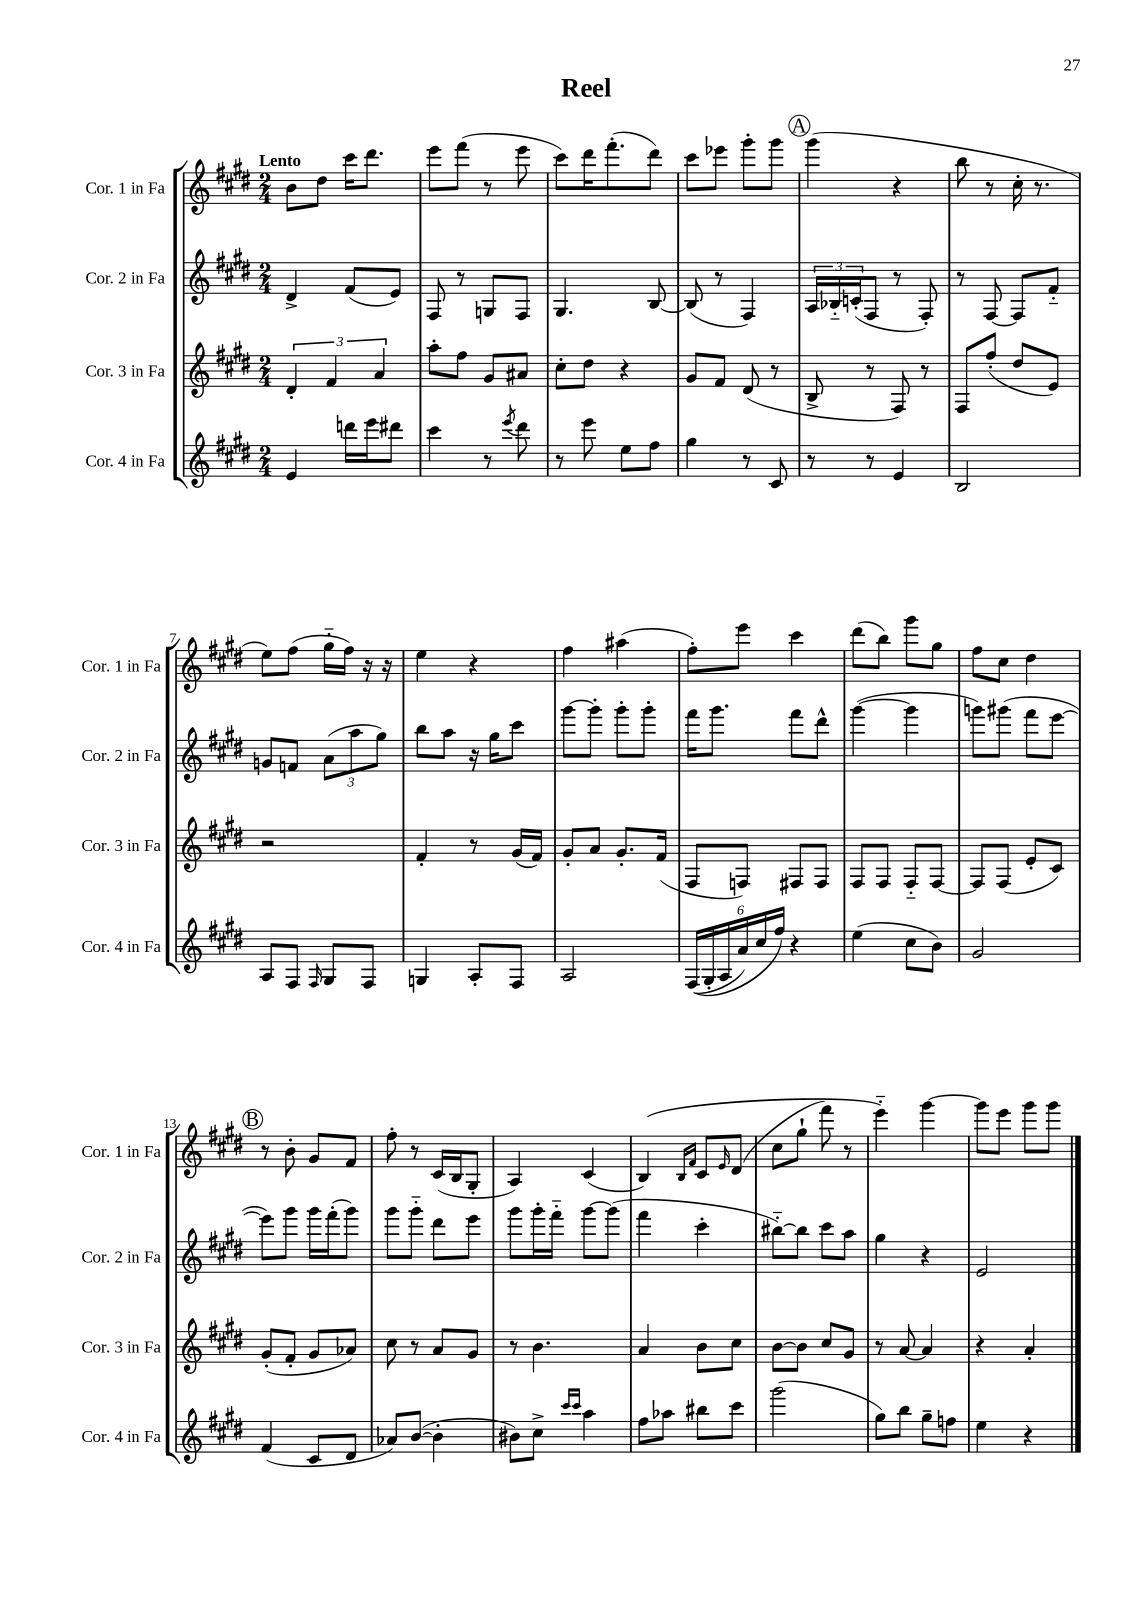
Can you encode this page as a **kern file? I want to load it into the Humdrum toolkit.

**kern	**kern	**kern	**kern
*staff4	*staff3	*staff2	*staff1
*clefG2	*clefG2	*clefG2	*clefG2
*k[f#c#g#d#]	*k[f#c#g#d#]	*k[f#c#g#d#]	*k[f#c#g#d#]
*M2/4	*M2/4	*M2/4	*M2/4
4e/	6d#'/	4d#^/	8b\L
.	.	.	8dd#\J
.	6f#/	.	.
16ddd\LL	.	(8f#/L	16ccc#\LK
16eee\J	.	.	8.ddd#\J
.	6a/	.	.
8ddd#\J	.	8e/J)	.
=	=	=	=
4ccc#\	8aa'\L	8F#/	8eee\L
.	8ff#\J	8r	(8fff#\J
8r	8g#/L	8G/L	8r
8qeee/	.	.	.
8ddd#\	8a#/J	8F#/J	8eee\
=	=	=	=
8r	8cc#'\L	4.G#/	8ccc#\L)
8eee\	8dd#\J	.	16ddd#\K
.	.	.	(8.fff#'\
8ee\L	4r	.	.
8ff#\J	.	[8B/	8ddd#\J)
=	=	=	=
4gg#\	8g#/L	(8B/]	8ccc#\L
.	8f#/J	8r	8eee-\J
8r	(8d#/	4F#/)	8ggg#'\L
8c#/	8r	.	8ggg#\J
=	=	=	=
8r	8B^/	24A/LL	(4ggg#\
.	.	24B-'~/	.
.	.	(24c'/J	.
8r	8r	8F#/J	.
4e/	8F#/)	8r	4r
.	8r	8F#'/)	.
=	=	=	=
2B/	8F#/L	8r	8bb\
.	(8ff#'/J	[8F#/	8r
.	8dd#/L	8F#/]L	16cc#'\
.	.	.	8.r
.	8e/J)	8f#'~/J	.
=	=	=	=
8A/L	2r	8g/L	8ee\L)
8F#/J	.	8f/J	(8ff#\J
16qqF#/	.	.	.
8G#/L	.	(12a\L	16gg#'~\LL
.	.	.	16ff#\JJ)
.	.	12aa\	.
8F#/J	.	.	16r
.	.	12gg#\J)	.
.	.	.	16r
=	=	=	=
4G/	4f#'/	8bb\L	4ee\
.	.	8aa\J	.
8A'/L	8r	16r	4r
.	.	16gg#\LK	.
8F#/J	(16g#/LL	8ccc#\J	.
.	16f#/JJ)	.	.
=	=	=	=
2A/	8g#'/L	[8ggg#\L	4ff#\
.	8a/J	8ggg#'\]J	.
.	8.g#'/L	8ggg#'\L	(4aa#\
.	.	8ggg#'\J	.
.	(16f#/Jk	.	.
=	=	=	=
&((24F#/LL	8F#/L	16fff#\LK	8ff#'\L)
24G#'/	.	.	.
.	.	8.ggg#\J	.
24A/	.	.	.
24a/)	8F/J)	.	8eee\J
24cc#/	.	.	.
24ff#/JJ&)	.	.	.
4r	8F#/L	8fff#\L	4ccc#\
.	8F#/J	8ddd#^^\J	.
=	=	=	=
(4ee\	8F#/L	([4ggg#\	(8ddd#\L
.	8F#/J	.	8bb\J)
8cc#\L	8F#'~/L	4ggg#\]	8ggg#\L
8b\J)	[8F#/J	.	8gg#\J
=	=	=	=
2g#/	8F#/]L	8ggg\L)	8ff#\L
.	(8F#/J	(8ggg#\J	8cc#\J
.	8e'/L	8fff#\L	4dd#\
.	8c#/J)	[8eee\J	.
=	=	=	=
(4f#/	(8g#'/L	8eee\]L)	8r
.	8f#'/J	8ggg#\J	8b'\
8c#/L	8g#/L	16ggg#\LL	8g#/L
.	.	(16fff#'\J	.
8d#/J	8a-/J)	8ggg#\J)	8f#/J
=	=	=	=
8a-/L)	8cc#\	8ggg#\L	8ff#'\
([8b/J	8r	8ggg#'~\J	8r
4b'\]	8a/L	8ddd#\L	(16c#/LL
.	.	.	16B/J
.	8g#/J	8eee\J	8G#'/J
=	=	=	=
8b#\L)	8r	8ggg#\L	4A/)
8cc#^\J	4.b\	16ggg#'\L	.
.	.	16fff#'~\JJ	.
16qqccc#/LL	.	.	.
16qqccc#/JJ	.	.	.
4aa\	.	[8ggg#\L	(4c#/
.	.	(8ggg#\]J	.
=	=	=	=
8ff#\L	4a/	4fff#\	&(4B/)
8aa-\J	.	.	.
.	.	.	16qqB/LL
.	.	.	16qqf#/JJ
8bb#\L	8b\L	4ccc#'\	8c#/L
.	.	.	16qqe/
8ccc#\J	8cc#\J	.	(8d#/J
=	=	=	=
(2ggg#\	[8b\L	[8bb#'~\L)	8cc#\L
.	8b\]J	8bb#\]J	8gg#`\J
.	8cc#/L	8ccc#\L	8fff#\)
.	8g#/J	8aa\J	8r
=	=	=	=
8gg#\L)	8r	4gg#\	4eee'~\&)
8bb\J	[8a/	.	.
8gg#~\L	4a/]	4r	[4ggg#\
8ff\J	.	.	.
=	=	=	=
4ee\	4r	2e/	8ggg#\]L
.	.	.	8eee\J
4r	4a'/	.	8ggg#\L
.	.	.	8ggg#\J
==	==	==	==
*-	*-	*-	*-
